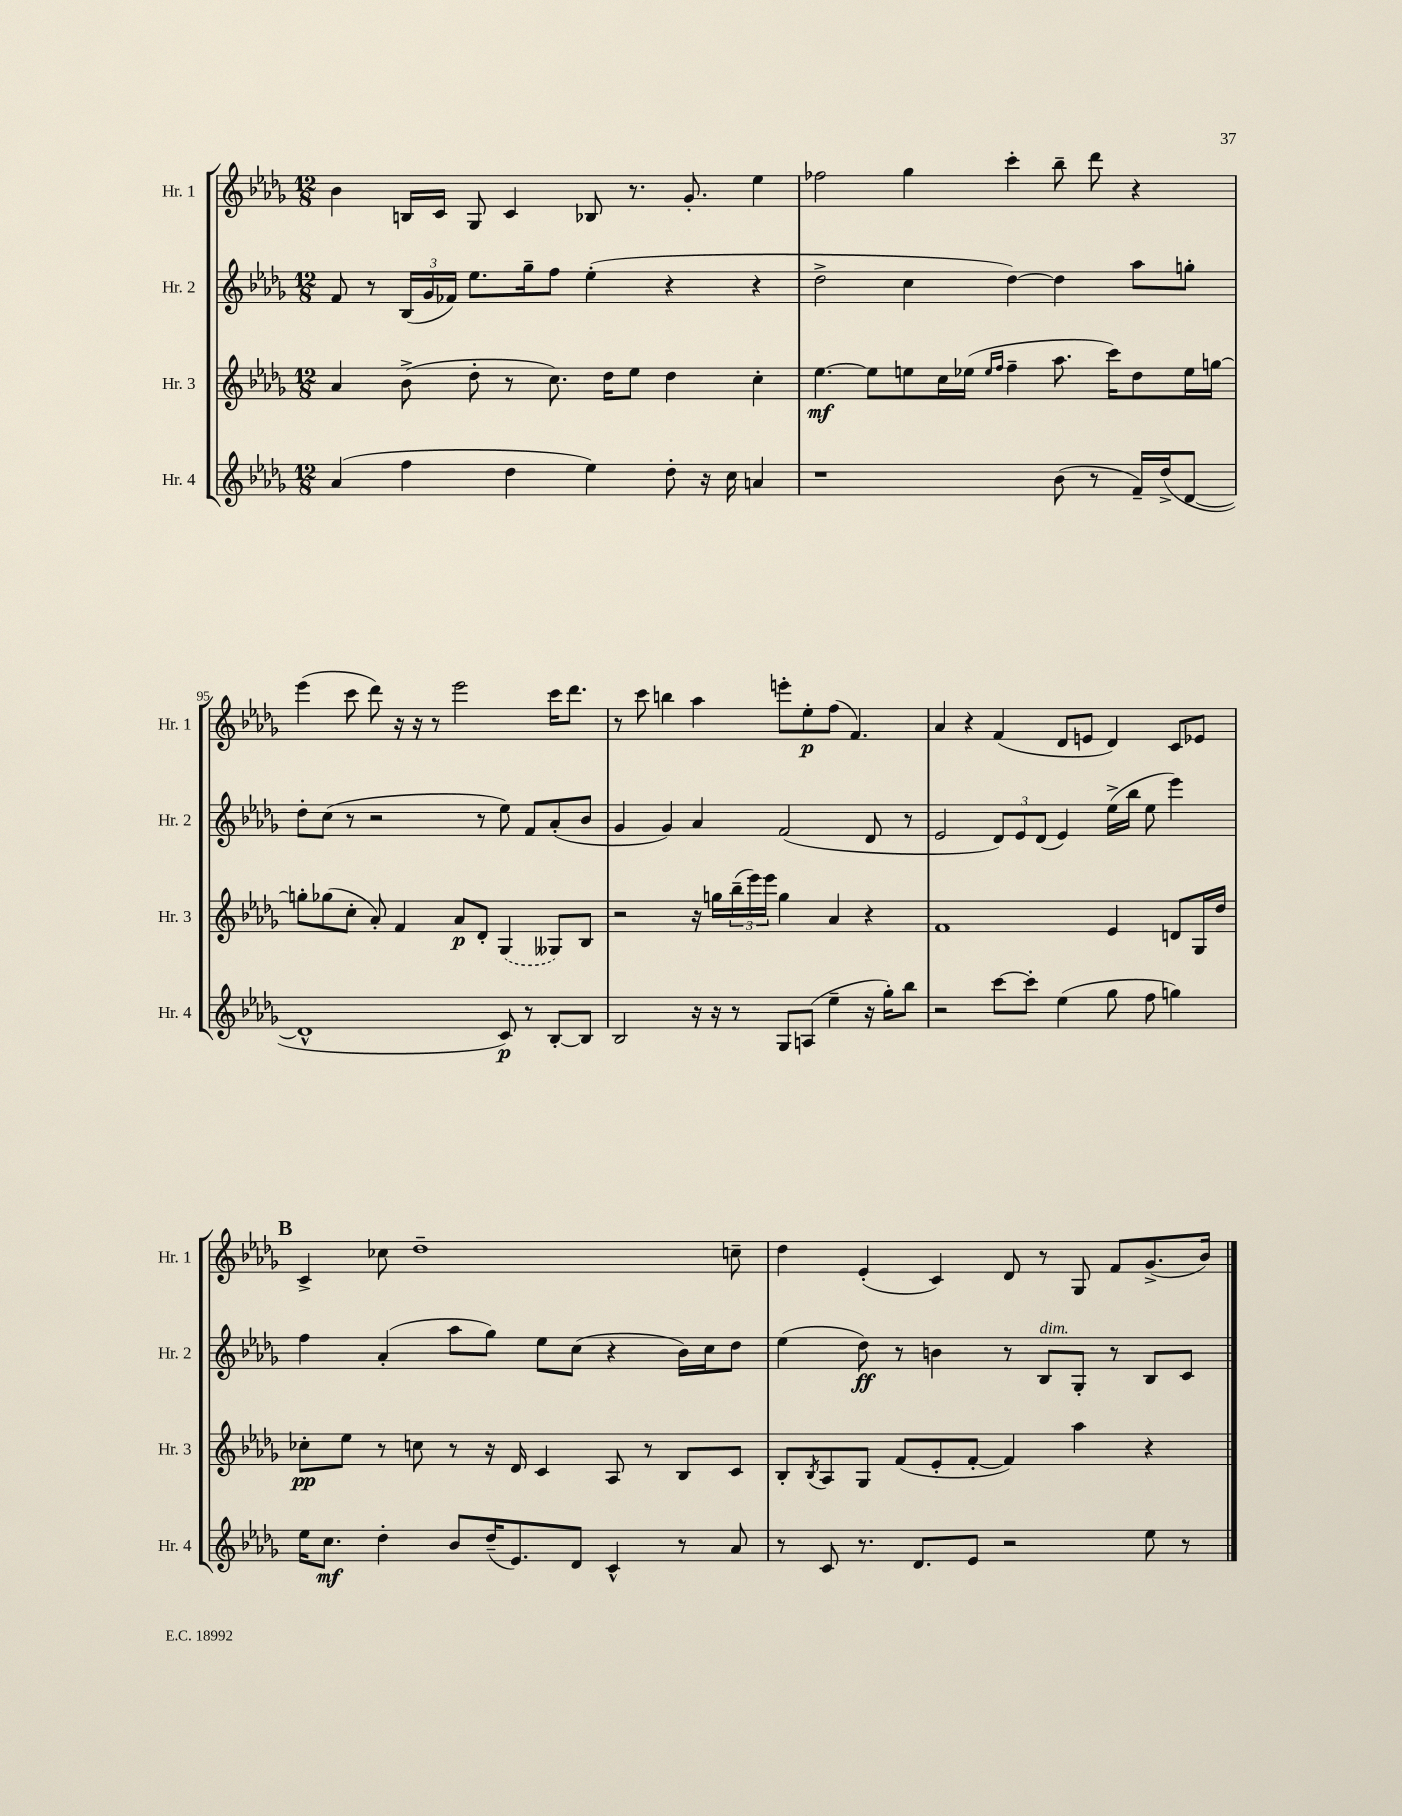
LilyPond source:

<<
\new StaffGroup <<
\new Staff = "s0" \with { instrumentName = "Hr. 1" shortInstrumentName = "Hr. 1" } {
    \clef treble \key des \major \numericTimeSignature \time 12/8
    bes'4 b16 c'16 ges8 c'4 bes8 r8. ges'8.-. ees''4 |
    fes''2 ges''4 c'''4-. bes''8-- des'''8 r4 |
    ees'''4( c'''8 des'''8) r16 r16 r8 ees'''2 c'''16 des'''8. |
    r8 c'''8 b''4 aes''4 e'''8-. ees''8-.\p f''8( f'4.) |
    aes'4 r4 f'4( des'8 e'8 des'4) c'8 ees'8 |
    \mark \markup { \bold "B" } c'4-> ces''8 des''1-- c''8-- |
    des''4 ees'4-.( c'4) des'8 r8 ges8 f'8 ges'8.->( bes'16) \bar "|." |
}
\new Staff = "s1" \with { instrumentName = "Hr. 2" shortInstrumentName = "Hr. 2" } {
    \clef treble \key des \major \numericTimeSignature \time 12/8
    f'8 r8 \tuplet 3/2 { bes16( ges'16 fes'16) } ees''8. ges''16-- f''8 ees''4-.( r4 r4 |
    des''2-> c''4 des''4~) des''4 aes''8 g''8-. |
    des''8-. c''8( r8 r2 r8 ees''8) f'8 aes'8-.( bes'8 |
    ges'4 ges'4) aes'4 f'2( des'8 r8 |
    ees'2 \tuplet 3/2 { des'8) ees'8 des'8( } ees'4) ees''16->( bes''16 ees''8 ees'''4) |
    \mark \markup { \bold "B" } f''4 aes'4-.( aes''8 ges''8) ees''8 c''8( r4 bes'16) c''16 des''8 |
    ees''4( des''8\ff) r8 b'4 r8 bes8^\markup { \italic "dim." } ges8-. r8 bes8 c'8 \bar "|." |
}
\new Staff = "s2" \with { instrumentName = "Hr. 3" shortInstrumentName = "Hr. 3" } {
    \clef treble \key des \major \numericTimeSignature \time 12/8
    aes'4 bes'8->( des''8-. r8 c''8.) des''16 ees''8 des''4 c''4-. |
    ees''4.~\mf ees''8 e''8 c''16 ees''16( \grace { ees''16 f''16 } f''4-- aes''8. c'''16) des''8 ees''16 g''16~ |
    g''8-. ges''8( c''8-. aes'8-.) f'4 aes'8\p des'8-. \once \slurDashed ges4( geses8) bes8 |
    r2 r16 g''16 \tuplet 3/2 { bes''16--( ees'''16) ees'''16 } g''4 aes'4 r4 |
    f'1 ees'4 d'8 ges16 des''16 |
    \mark \markup { \bold "B" } ces''8-.\pp ees''8 r8 c''8 r8 r16 des'16 c'4 aes8 r8 bes8 c'8 |
    bes8-. \acciaccatura { bes8 } aes8 ges8 f'8( ees'8-. f'8~-. f'4) aes''4 r4 \bar "|." |
}
\new Staff = "s3" \with { instrumentName = "Hr. 4" shortInstrumentName = "Hr. 4" } {
    \clef treble \key des \major \numericTimeSignature \time 12/8
    aes'4( f''4 des''4 ees''4) des''8-. r16 c''16 a'4 |
    r1 bes'8( r8 f'16--) des''16->( des'8~ |
    des'1-^ c'8\p) r8 bes8~-. bes8 |
    bes2 r16 r16 r8 ges8 a8( ees''4-- r16 ges''16-.) bes''8 |
    r2 c'''8~ c'''8-. ees''4( ges''8 f''8 g''4) |
    \mark \markup { \bold "B" } ees''16 c''8.\mf des''4-. bes'8 des''16--( ees'8.) des'8 c'4-^ r8 aes'8 |
    r8 c'8 r8. des'8. ees'8 r2 ees''8 r8 \bar "|." |
}
>>
>>
\layout { \context { \Score currentBarNumber = #93 \override BarNumber.break-visibility = ##(#f #t #t) barNumberVisibility = #(every-nth-bar-number-visible 5) } }
